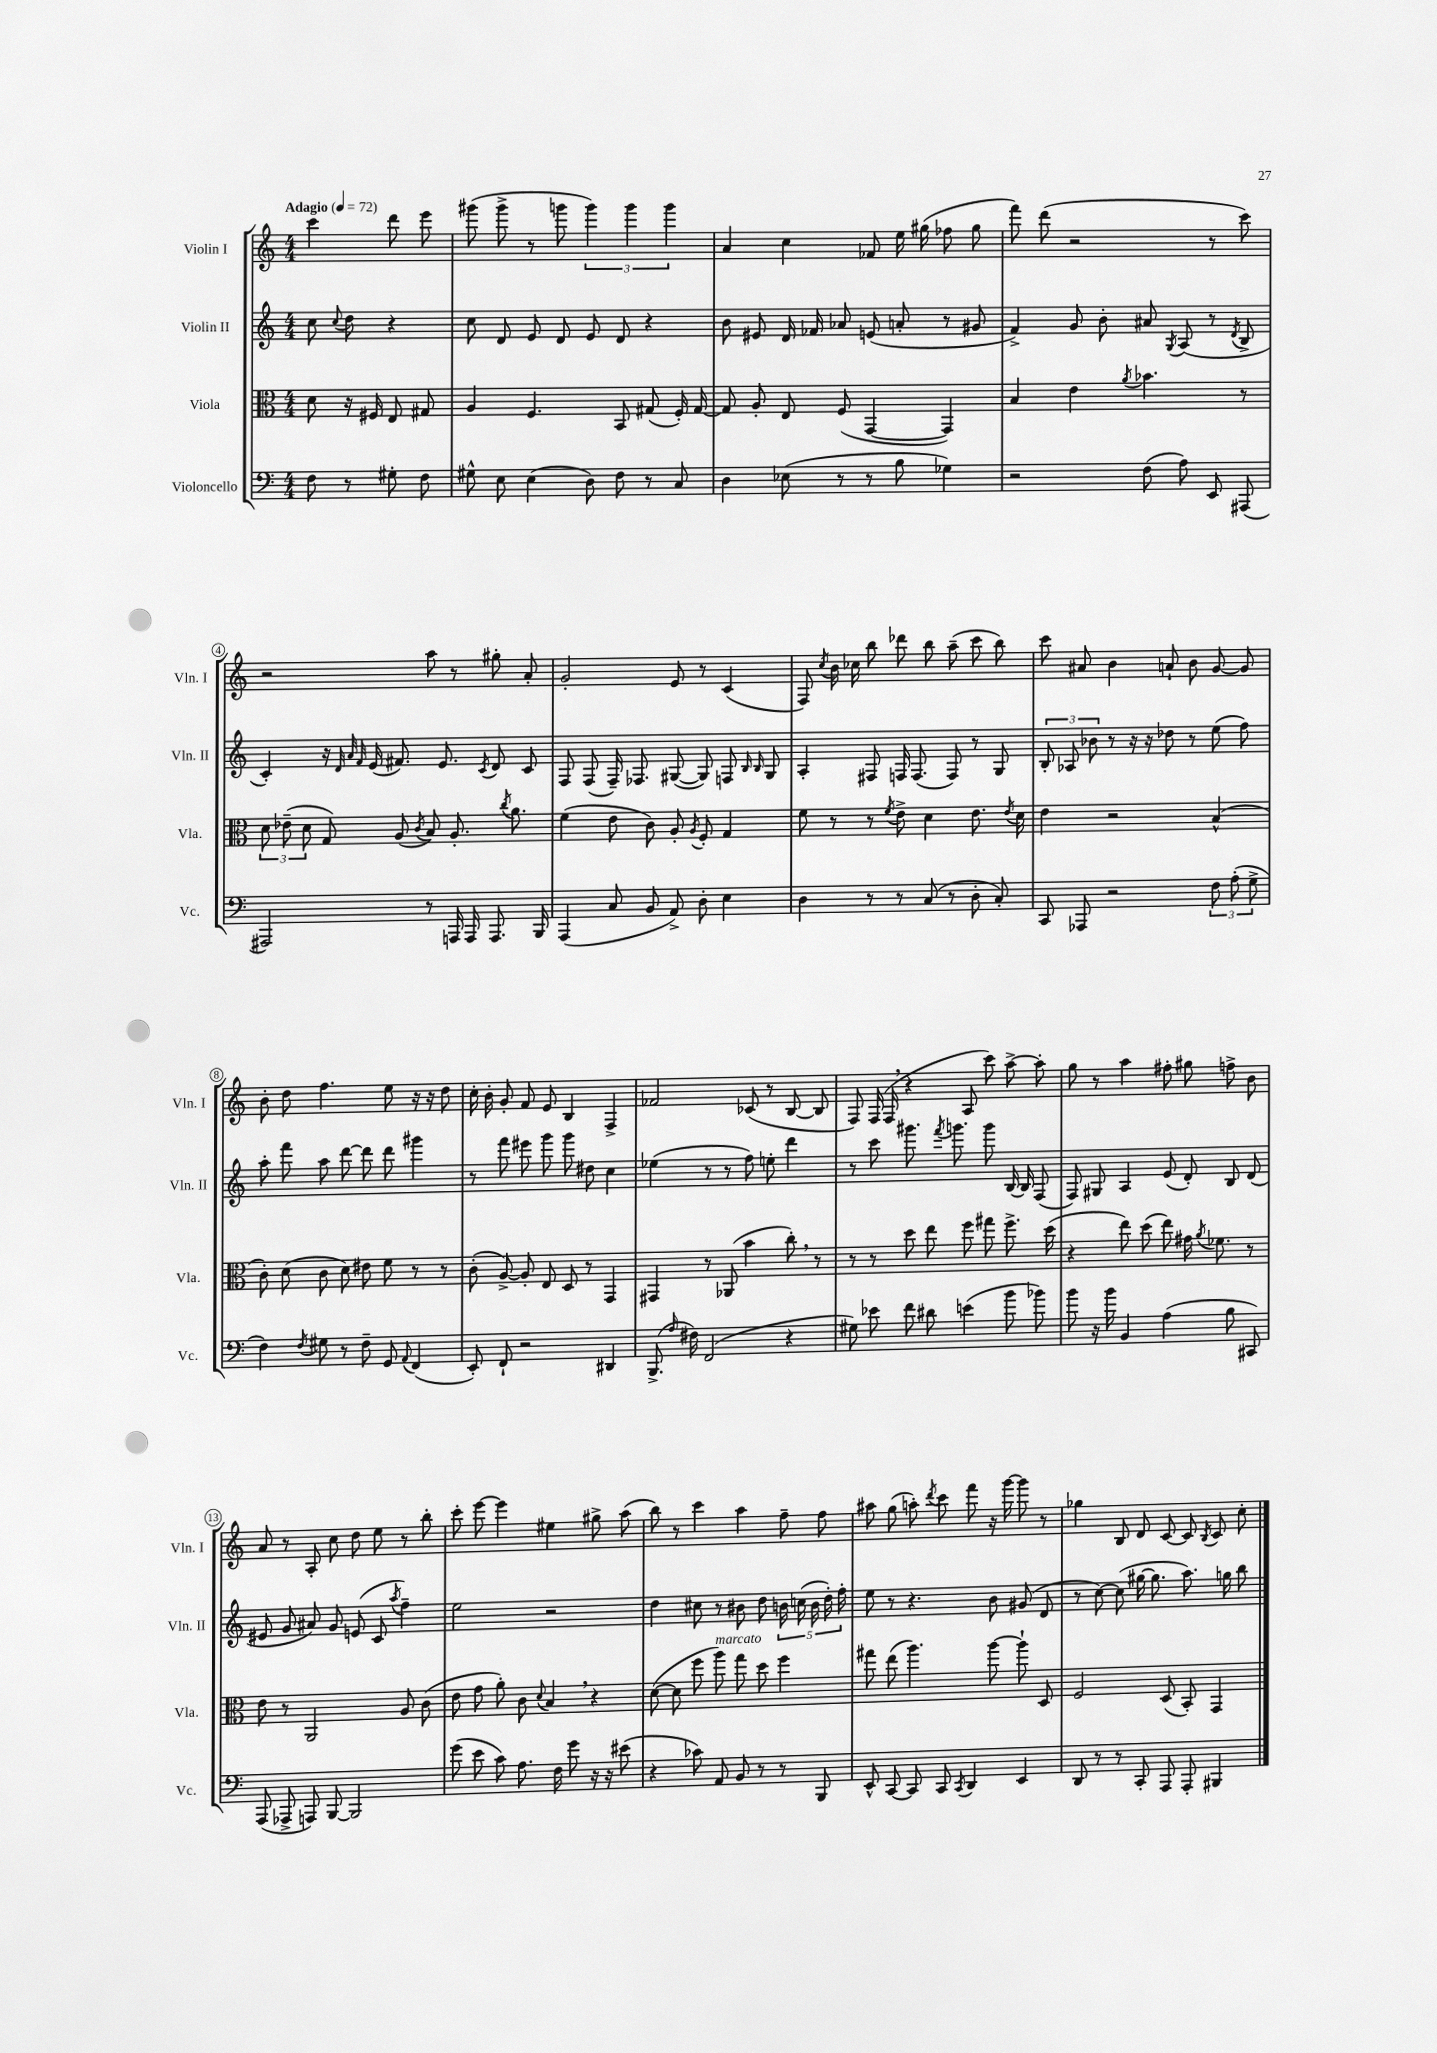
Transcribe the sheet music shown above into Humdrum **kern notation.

**kern	**kern	**kern	**kern
*staff4	*staff3	*staff2	*staff1
*clefF4	*clefC3	*clefG2	*clefG2
*k[]	*k[]	*k[]	*k[]
*M4/4	*M4/4	*M4/4	*M4/4
*MM72	*MM72	*MM72	*MM72
8F	8d	8cc	4ccc
.	.	8qqcc	.
8r	16r	8dd	.
.	16F#	.	.
8G#'	8E	4r	8ddd
8F	8G#	.	8eee
=	=	=	=
8G#^^	4A	8cc	(8ggg#
8E	.	8d	8ggg#^
(4E	4.F	8e	8r
.	.	8d	8ggg
8D)	.	8e	6ggg)
8F	8BB	8d	.
.	.	.	6ggg
8r	(8G#	4r	.
.	.	.	6ggg
8C	16F')	.	.
.	[16G#	.	.
=	=	=	=
4D	8G#]	8b	4a
.	8A'	8e#	.
(8E-	8E	16d	4cc
.	.	16f-	.
8r	(8F	8a-	.
8r	[4GG	(8e	8f-
8B	.	8a'	16ee
.	.	.	(16gg#
4G-)	4GG])	8r	8ff-
.	.	8g#	8gg#
=	=	=	=
2r	4B	4f^)	8fff)
.	.	.	(8ddd
.	4e	8g	2r
.	.	8b'	.
.	8qa	.	.
(8F	4.b-	8a#	.
.	.	8qG	.
8A)	.	(8A	.
8EE	.	8r	8r
.	.	8qd	.
(8AAA#	8r	8B^	8ccc)
=	=	=	=
2AAA#)	12d	4c')	2r
.	(12e-~	.	.
.	12d	.	.
.	8G)	16r	.
.	.	32qqd	.
.	.	32qqa	.
.	.	32qqf	.
.	.	(16e	.
.	(8A	8.f#)	.
.	8qc	.	.
8r	8B)	.	8aa
.	.	8.e	.
16AAA	8.A'	.	8r
16AAA	.	.	.
.	.	8qc	.
8.AAA	.	8d	8gg#'
.	8qcc	.	.
.	8.a	.	.
.	.	8c	8a'
16BBB	.	.	.
=	=	=	=
(4AAA	(4f	8F	2g'
.	.	(8F	.
8C	8e	16F~)	.
.	.	8.F-	.
8BB	8c)	.	.
8AA^)	8A'	([8G#	8e
.	8qA	.	.
8D'	8F'	8G#])	8r
4E	4G	8F	(4c
.	.	16qqB	.
.	.	16qqB	.
.	.	8G#	.
=	=	=	=
4D	8f	4A'	8F)
.	.	.	8qcc
.	8r	.	16b
.	.	.	16cc-
8r	8r	8F#	8bb
.	8qf	.	.
8r	8e^	16F	8ddd-
.	.	(8.F	.
(8C	4d	.	8bb
8r	.	8F)	(8aa~
8D'	8.e	8r	8ccc
8C')	.	8G	8bb)
.	8qe	.	.
.	16d	.	.
=	=	=	=
8CC	4e	12B'	8ccc
.	.	12A-	.
8AAA-	.	.	8a#
.	.	12b-	.
2r	2r	8r	4b
.	.	16r	.
.	.	16r	.
.	.	8dd-	8a`
.	.	8r	8b
12F	(4B^^	(8ee	[8g
(12A'	.	.	.
.	.	8ff)	8g]
12G^	.	.	.
=	=	=	=
4F)	8c')	8aa'	8b'
.	(8d	8fff	8dd
8qF	.	.	.
8G#	8c	8aa	4.ff
8r	8d)	[8ddd	.
8F~	8e#	8ddd]	.
8GG	8f	8ddd	8ee
8qqAA	.	.	.
(4FF	8r	4ggg#	16r
.	.	.	16r
.	8r	.	8dd
=	=	=	=
8EE')	(8c'	8r	16cc'
.	.	.	16b'
8FF`	[8A^)	8fff	8g'
2r	8A']	8eee#	8f
.	8E	8ggg	8e
.	8D	8ggg	4B
.	8r	8dd#	.
4DD#	4GG	4cc	4F^
=	=	=	=
(8.BBB^	4GG#	(4ee-	2f-
16qqA	.	.	.
16F#)	.	.	.
(2FF	8r	8r	.
.	(8AA-	8r	.
.	4b	8ff)	(8c-
.	.	8ee'	8r
4r	8cc')	4ddd	[8B
.	8r	.	8B]
=	=	=	=
8G#)	8r	8r	8F)
8e-	8r	8ccc	(16F
.	.	.	16F
8f	8dd	8.ggg#	4r
8d#	8ee	.	.
.	.	8qfff	.
.	.	8.ggg	.
(4e	8ff	.	8A
.	8gg#	8ggg	8ccc)
8b	8.ff^	[16B	[8aa^
.	.	16B]	.
8b-)	.	(8F	8aa']
.	(16dd	.	.
=	=	=	=
8b	4r	8F)	8gg
16r	.	8G#	8r
16b	.	.	.
4BB	8ee)	4A	4aa
.	(8dd	.	.
(4A	8ee)	(8e	8ff#'
.	16g#	8d')	8gg#
.	8qa	.	.
.	8.f-	.	.
8B	.	8B	8ff^
8CC#)	8r	(8d	8b
=	=	=	=
(8AAA	8e	8e#	8a
8AAA-^	8r	8g	8r
8AAA)	2AA	8a#)	8A'
[8BBB	.	8g	8cc
2BBB]	.	(8e	8dd
.	.	8c	8ee
.	.	8qaa	.
.	8A	4ff~)	8r
.	(8c	.	8bb'
=	=	=	=
(8g	8e	2ee	8ccc'
8e	8g	.	[8eee
8c)	8a')	.	4eee]
8.A	8c	.	.
.	8qqd	.	.
.	4B	2r	4ee#
16F	.	.	.
8g	.	.	.
16r	4r	.	8gg#^
16r	.	.	.
(8e#	.	.	(8aa
=	=	=	=
4r	([8d	4dd	8bb)
.	8d]	.	8r
8c-)	8ff	8cc#	4ccc
8AA	8aa)	8r	.
8BB	8gg	8b#	4aa
8r	8dd	8dd	.
8r	4ff	20b	8ff~
.	.	(20cc	.
.	.	20b	.
8BBB	.	.	8ff
.	.	20dd')	.
.	.	20ff'	.
=	=	=	=
8EE^^	8gg#	8ee	8aa#
[8CC	(8ee	8r	(8gg
8CC]	4.aa)	4.r	8aa')
.	.	.	8qddd
8CC	.	.	8ccc
8qCC	.	.	.
4DD	.	.	8fff
.	[8aa	8b	16r
.	.	.	[16ggg
4EE	8aa`]	(8g#	8ggg]
.	8D	8d	8r
=	=	=	=
8DD	2F	8r	4gg-
8r	.	[8cc)	.
8r	.	(8cc]	8B
8CC'	.	[16gg#	8d
.	.	8.gg#]	.
8AAA	(8D	.	[8c
8AAA'	8BB')	8.aa)	8c]
.	.	.	8qB
4BBB#	4GG	.	8c
.	.	16gg	.
.	.	8bb	8cc'
==	==	==	==
*-	*-	*-	*-
